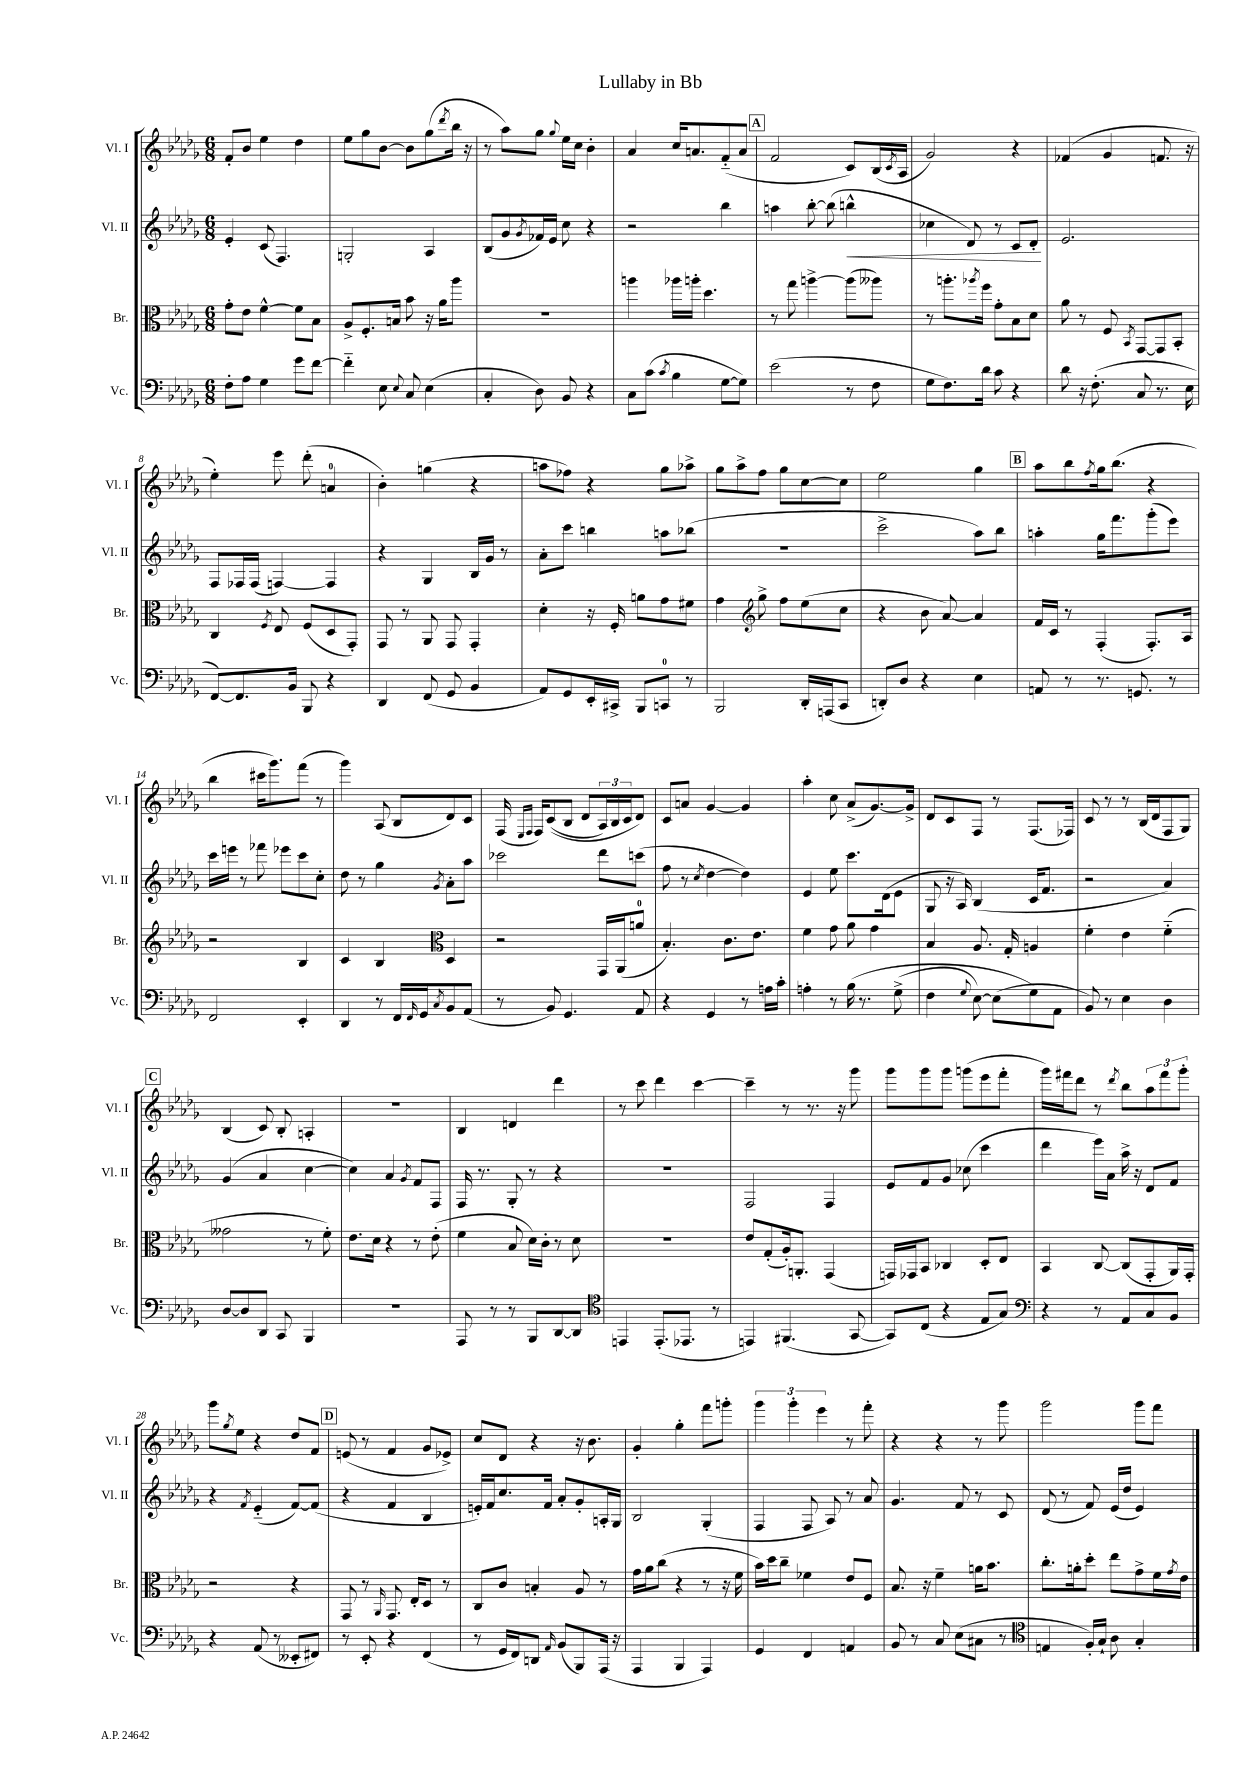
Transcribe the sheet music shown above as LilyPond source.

\header { title = "Lullaby in Bb" }
<<
\new StaffGroup <<
\new Staff = "s0" \with { instrumentName = "Vl. I" shortInstrumentName = "Vl. I" } {
    \clef treble \key des \major \numericTimeSignature \time 6/8
    f'8-. bes'8 ees''4 des''4 |
    ees''8 ges''8 bes'8~ bes'8 ges''8( \acciaccatura { des'''8 } bes''16 r16 |
    r8 aes''8) ges''8 \appoggiatura { ges''8 } ees''16 c''16 bes'4-. |
    aes'4 c''16 a'8. f'8-_( a'8 |
    \mark \markup { \box "A" } f'2 c'8) bes16( \acciaccatura { c'8 } aes16 |
    ges'2) r4 |
    fes'4( ges'4 f'8. r16 |
    ees''4-.) ees'''8 des'''8-.( a'4-0 |
    bes'4-.) g''4( r4 |
    a''8 fes''8) r4 ges''8 aes''8-> |
    ges''8 aes''8-> f''8 ges''8 c''8~ c''8 |
    ees''2 ges''4 |
    \mark \markup { \box "B" } aes''8 bes''8 \acciaccatura { f''8 } ges''16 bes''8.( r4 |
    bes''4 cis'''16 ges'''8.) f'''8( r8 |
    ges'''4) aes8( bes8 des'8) c'8 |
    f16( \grace { ees16 f16 } f16) c'8(\( bes8 des'8 \tuplet 3/2 { aes16) bes16 c'16 } des'8\) |
    c'8 a'8 ges'4~ ges'4 |
    aes''4-. c''8 aes'8->( ges'8.~) ges'16-> |
    des'8 c'8 f8 r8 f8.( fes16) |
    c'8 r8 r8 bes16( des'16 f8 ges8) |
    \mark \markup { \box "C" } bes4( c'8) bes8-. a4-. |
    R2. |
    bes4 d'4 des'''4 |
    r8 c'''8 des'''4 c'''4~ |
    c'''4-- r8 r8. r16 ges'''8 |
    ges'''8 ges'''8 ges'''8 g'''8( ees'''8 f'''8-. |
    ges'''16) fis'''16 des'''8 r8 \acciaccatura { des'''8 } bes''8 \tuplet 3/2 { aes''8 fis'''8 ges'''8-. } |
    ges'''8 \acciaccatura { ges''8 } ees''8 r4 des''8 f'8 |
    \mark \markup { \box "D" } e'8( r8 f'4 ges'8 ees'8->) |
    c''8 des'8 r4 r16 bes'8. |
    ges'4-. ges''4-. f'''8 g'''8-. |
    \tuplet 3/2 { ges'''4 ges'''4-. ees'''4 } r8 f'''8-. |
    r4 r4 r8 ges'''8 |
    ges'''2 ges'''8 f'''8 \bar "|." |
}
\new Staff = "s1" \with { instrumentName = "Vl. II" shortInstrumentName = "Vl. II" } {
    \clef treble \key des \major \numericTimeSignature \time 6/8
    ees'4-. c'8( f4.) |
    g2-. aes4 |
    bes8( ges'8 \acciaccatura { ges'8 } fes'16) ees'16 c''8 r4 |
    r2 bes''4 |
    \mark \markup { \box "A" } a''4 bes''8~-. bes''8( b''4-^\< |
    ces''4 des'8) r8 c'8 des'8-.\! |
    ees'2. |
    f8 fes16 fes16( f4~) f4 |
    r4 ges4 bes16 ges'16 r8 |
    aes'8-. c'''8 b''4 a''8 bes''8( |
    R2. |
    c'''2-> aes''8) bes''8 |
    \mark \markup { \box "B" } a''4-. ges''16 f'''8. ges'''8-.( ees'''8) |
    c'''16 e'''16 r8 fes'''8 ees'''8 c'''8 c''8-. |
    des''8 r8 ges''4 \acciaccatura { ges'8 } aes'8-. aes''8 |
    ces'''2 des'''8 c'''8( |
    f''8 r8 \acciaccatura { c''8 } des''4~ des''4) |
    ees'4 ees''8 c'''8. des'16( ees'8 |
    ges8 r16 aes16) bes4( c'16 f'8. |
    r2 aes'4) |
    \mark \markup { \box "C" } ges'4( aes'4 c''4~ |
    c''4) aes'4 \acciaccatura { ges'8 } f'8 f8 |
    f16 r8. ges8-. r8 r4 |
    R2. |
    f2 f4 |
    ees'8 f'8 ges'8 ces''8( c'''4 |
    des'''4 ees'''16) aes'16 aes''16-> r16 des'8 f'8 |
    r4 \acciaccatura { f'8 } ees'4-_( f'8~) f'8( |
    \mark \markup { \box "D" } r4 f'4 bes4 |
    e'16-.) f'16 c''8. f'16 aes'8-. ges'8-. a16-. ges16 |
    bes2 ges4-.( |
    f4 f8 aes8) r8 aes'8 |
    ges'4. f'8 r8 c'8 |
    des'8( r8 f'8) ees'16( des''16 ees'4) \bar "|." |
}
\new Staff = "s2" \with { instrumentName = "Br." shortInstrumentName = "Br." } {
    \clef alto \key des \major \numericTimeSignature \time 6/8
    ges'8-. ees'8 f'4~-^ f'8 bes8 |
    aes8-> f8.-. b16 bes'8 r16 aes'16 aes''8 |
    R2. |
    a''4 aes''16 a''16-. des''4. |
    \mark \markup { \box "A" } r8 ges''8 a''4~-> a''8( aeses''8) |
    r8 a''8.-. \acciaccatura { aes''8 } f''16 ges'8-. bes8 des'8 |
    aes'8 r8 f8 \acciaccatura { bes,8 } ges,8~ ges,8 bes,8-. |
    c4 \acciaccatura { f8 } ees8 f8( des8 ges,8-.) |
    ges,8 r8 aes,8 ges,8 ges,4-. |
    des'4-. r16 f16-. a'8 ges'8 fis'8 |
    ges'4 \clef treble ges''8-> f''8 ees''8( c''8 |
    r4 bes'8 aes'8~) aes'4 |
    \mark \markup { \box "B" } f'16 c'16 r8 f4-.( f8.-.) aes16 |
    r2 bes4 |
    c'4 bes4 \clef alto des4 |
    r2 ges,16 aes,16( a'8-0 |
    bes4.-.) c'8. ees'8. |
    f'4 ges'8 aes'8 ges'4 |
    bes4 aes8. ges16-. a4 |
    f'4-. ees'4 f'4-_( |
    \mark \markup { \box "C" } geses'2 r8 f'8-.) |
    ees'8. des'16 r4 r8 ees'8-.( |
    f'4 bes8 des'16) c'16-. r8 des'8 |
    R2. |
    ees'8 ges8-.( aes16-.) a,8.-. ges,4( |
    g,16) ges,16 bes,8 ces4 des8-. ees8 |
    bes,4 c8~ c8( ges,8-. aes,16) ges,16-. |
    r2 r4 |
    \mark \markup { \box "D" } ges,8 r8 \grace { aes,16 } ges,8. ees16-. des8 r8 |
    c8 c'8 b4-. aes8 r8 |
    ges'16 aes'16 c''8( r4 r8 r16 f'16 |
    bes'16) des''16 c''8-- fes'4 ees'8 f8 |
    bes8. r16 f'4-- a'16 bes'8. |
    c''8.-. a'16-. des''8-. ees''8 ges'8-> f'16 \acciaccatura { ges'8 } ees'16 \bar "|." |
}
\new Staff = "s3" \with { instrumentName = "Vc." shortInstrumentName = "Vc." } {
    \clef bass \key des \major \numericTimeSignature \time 6/8
    f8-. aes8 ges4 ges'8 f'8~ |
    f'4-_ ees8 \appoggiatura { ees8 } c8 ees4( |
    c4-. des8) bes,8 r4 |
    c8 c'8( \acciaccatura { c'8 } bes4 ges8~ ges8) |
    \mark \markup { \box "A" } ees'2( r8 f8 |
    ges8 f8.) des'16 c'8 r4 |
    des'8 r16 f8.-.( c8 r8. ees16 |
    f,8~) f,8. bes,16 bes,,8 r4 |
    des,4 f,8( ges,8 bes,4 |
    aes,8) ges,8 ees,16-. cis,16-> bes,,8 c,8-0 r8 |
    bes,,2 des,16-. a,,16( c,8 |
    d,8-.) des8 r4 ees4 |
    \mark \markup { \box "B" } a,8 r8 r8. g,8. r8 |
    f,2 ees,4-. |
    des,4 r8 f,16 \grace { f,16 } ges,16 \acciaccatura { c8 } bes,8 aes,8( |
    r8 bes,8) ges,4. aes,8 |
    r4 ges,4 r8 a16 c'16-. |
    a4-. r8 bes16\( r8. ges8->( |
    f4 \appoggiatura { ges8 } ees8~) ees8( ges8\) aes,8 |
    bes,8) r8 ees4 des4 |
    \mark \markup { \box "C" } des8~ des8 des,8 c,8 bes,,4 |
    R2. |
    aes,,8 r8 r8 bes,,8 des,8~ des,8 |
    \clef tenor e,4 e,8.-.( ees,8. r8 |
    e,4) fis,4.( ges,8~ |
    ges,8) c8( r4 ees8 ges8) |
    \clef bass r4 r8 aes,8 c8 bes,8 |
    r4 aes,8( r8 eeses,8-. fis,8) |
    \mark \markup { \box "D" } r8 ees,8-. r4 f,4( |
    r8 ges,16 f,16) d,8 \grace { aes,16 } bes,8( bes,,8) aes,,16( r16 |
    aes,,4 bes,,4 aes,,4) |
    ges,4 f,4 a,4 |
    bes,8 r8 c8 ees8( cis8 r8 |
    \clef tenor e4 f16-.) ges16-! aes8 ges4-. \bar "|." |
}
>>
>>
